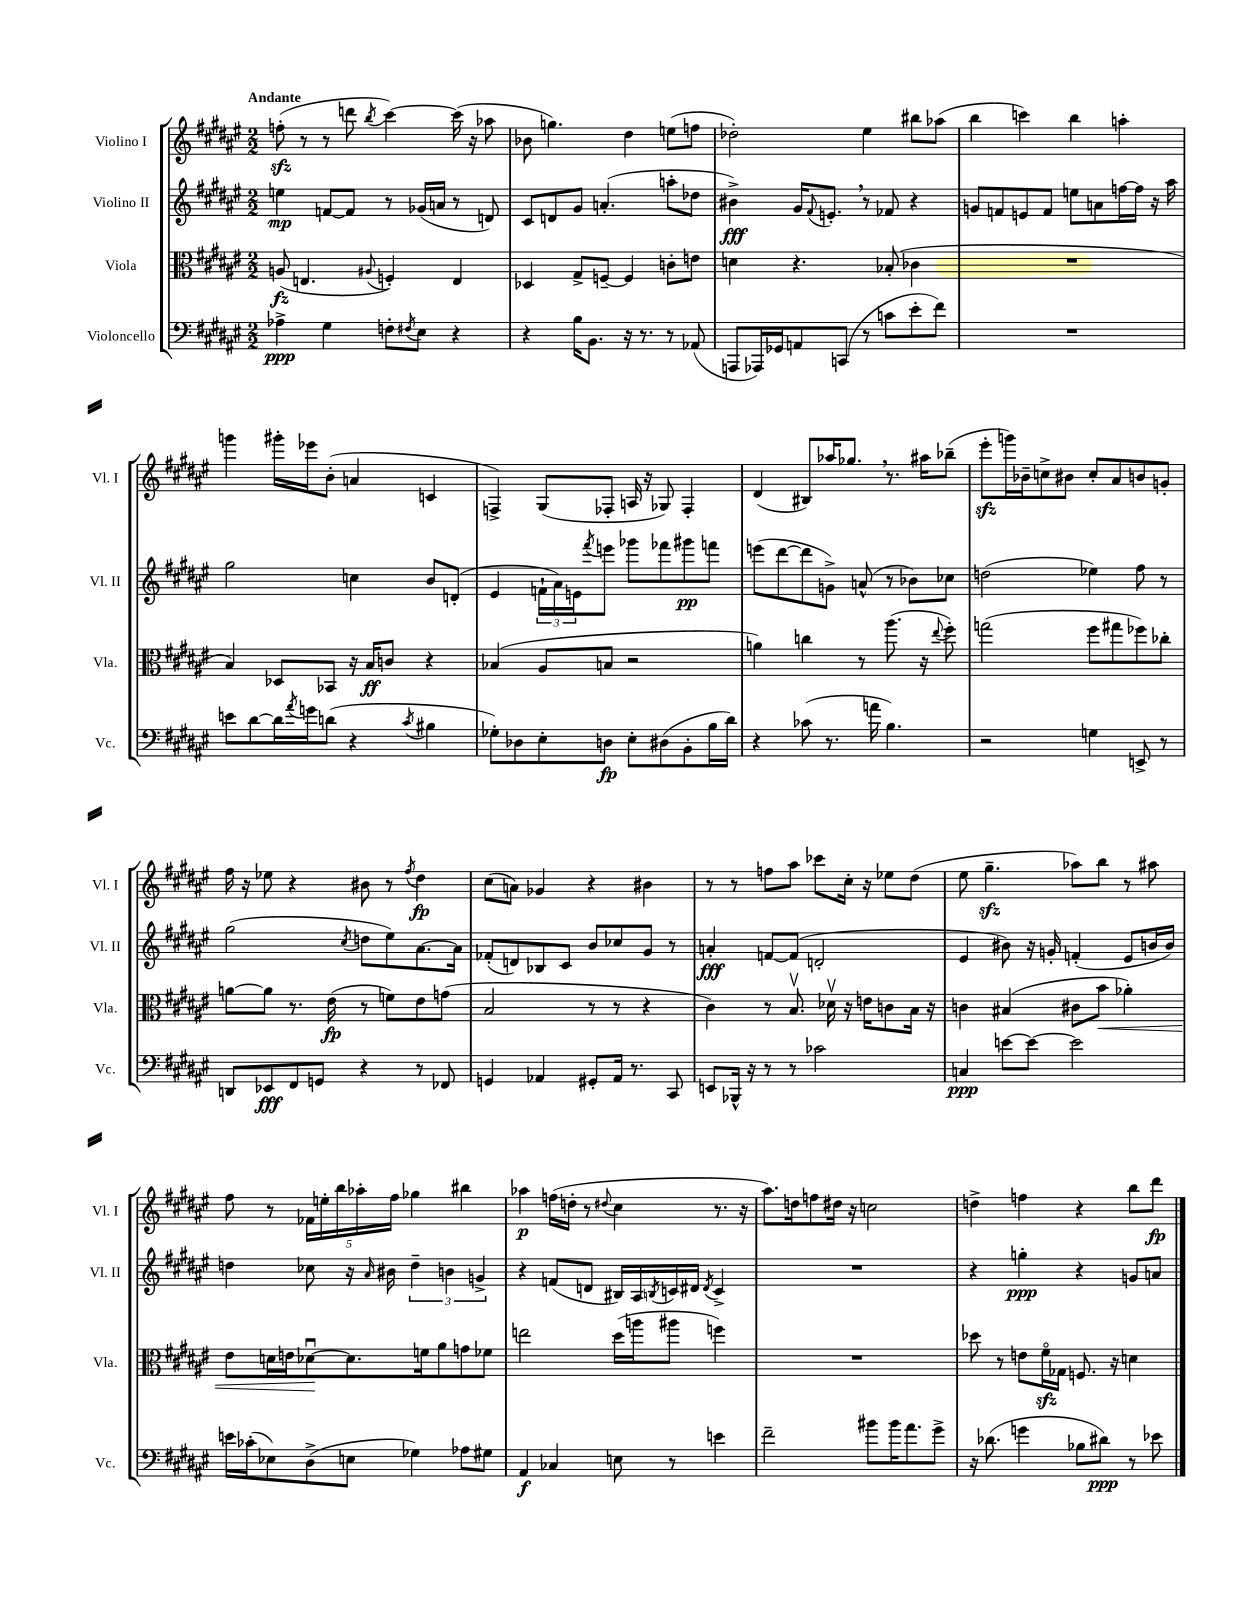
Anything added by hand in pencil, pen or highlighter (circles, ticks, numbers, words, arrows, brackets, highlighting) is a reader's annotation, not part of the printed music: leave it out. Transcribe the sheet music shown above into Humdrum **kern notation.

**kern	**kern	**kern	**kern
*staff4	*staff3	*staff2	*staff1
*clefF4	*clefC3	*clefG2	*clefG2
*k[f#c#g#d#a#e#]	*k[f#c#g#d#a#e#]	*k[f#c#g#d#a#e#]	*k[f#c#g#d#a#e#]
*M2/2	*M2/2	*M2/2	*M2/2
4A-^\	(8A/	4ee\	(8ff'\
.	4.E/	.	8r
4G#\	.	[8f/L	8r
.	.	8f/]J	8ddd\
.	8qqA#/	.	8qbb/
8F'\L	4F'/)	8r	[4ccc#\)
8qF#/	.	.	.
8E#\J	.	(16g-/LL	.
.	.	16a/JJ	.
4r	4E/	8r	(16ccc#\]
.	.	.	16r
.	.	8d/)	8aa-\
=	=	=	=
4r	4D-/	8c#/L	8b-\
.	.	8d/	4.gg\)
16B\LK	8G#^/L	8g#/J	.
8.BB\J	.	.	.
.	[8F~/J	(4.a'/	.
16r	4F/]	.	4dd#\
8.r	.	.	.
8r	8c'\L	8aa'\L	(8ee\L
(8AA-/	8e\J	8dd-\J	8ff\J
=	=	=	=
8AAA/L	4d\	4b#^\)	2dd-'\)
16AAA-/L)	.	.	.
16GG-/J	.	.	.
8AA/	4.r	16g#/LK	.
.	.	8qqf#/	.
.	.	8.e'/J	.
(8CC/J	.	.	.
8r	.	8r	4ee#\
8c\L	(8B-'/	8f-/	.
8e#'\	4c-\	4r	8bb#\L
8f#\J)	.	.	(8aa-\J
=	=	=	=
1r	1r	8g/L	4bb\
.	.	8f/	.
.	.	8e/	4ccc\)
.	.	8f/J	.
.	.	8ee\L	4bb\
.	.	8a\	.
.	.	[16ff\L	4aa'\
.	.	16ff\]JJ	.
.	.	16r	.
.	.	16aa#\	.
=	=	=	=
8e\L	4B/)	2gg#\	4ggg\
[8d#\	.	.	.
16d#\]L	8D-/L	.	16ggg#'\LL
8qa#/	.	.	.
16g\J	.	.	16eee-\J
(8d\J	8BB-/J	.	(8b'\J
4r	16r	4cc\	4a/
.	16B/LK	.	.
.	8c/J	.	.
8qc#/	.	.	.
4B#\	4r	8b/L	4c/
.	.	(8d'/J	.
=	=	=	=
8G-'\L)	(4B-/	4e#/	4F^/)
8D-\	.	.	.
8E#'\	8A#/L	24f`\LL	(8G#/L
.	.	24a#\)	.
.	.	24e\J	.
.	.	8qfff#/	.
8D\J	8B/J	8eee\J	8F-'/J
8E#'\L	2r	8ggg-\L	16A/
.	.	.	16r
(8D#\	.	8fff-\	8G-/)
8BB'\	.	8ggg#\	4F-'/
16B\L	.	8fff\J	.
16d#\JJ)	.	.	.
=	=	=	=
4r	4a\)	(8eee\L	(4d#/
.	.	[8ddd#\	.
(8c-\	4cc\	8ddd#\]	8B#/L)
8.r	.	8g^\J)	16aa-/K
.	.	.	8.gg-/J
.	8r	(8a^^/	.
16a\	.	.	.
4.B\)	(8.aa#\	8r	8.r
.	.	8b-\L)	.
.	16r	.	16aa#\LK
.	8qqee#/	.	.
.	8ff#'\)	8cc-\J	(8bb-~\J
=	=	=	=
2r	(2gg\	(2dd\	8eee#'\L
.	.	.	16ggg\L)
.	.	.	16b-~\J
.	.	.	8cc^\
.	.	.	8b#\J
4G\	8ff#\L	4ee-\)	8cc'/L
.	8gg#\	.	8a#/
8EE^/	8ff-\)	8ff#\	8b/
8r	8cc-'\J	8r	8g'/J
=	=	=	=
8DD/L	[8a\L	(2gg#\	16ff#\
.	.	.	16r
8EE-/	8a\]J	.	8ee-\
8FF#/	8.r	.	4r
8GG/J	.	.	.
.	(16e#\	.	.
.	.	8qcc#/	.
4r	8r	8dd\L	8b#\
.	8f\L)	8ee#\)	8r
.	.	.	8qff#/
8r	8e#\	[8.a#\	4dd#\
8FF-/	(8g\J	.	.
.	.	16a#\]Jk	.
=	=	=	=
4GG/	2B/	(8f-'/L	(8cc#\L
.	.	8d/)	8a\J)
4AA-/	.	8B-/	4g-/
.	.	8c#/J	.
8GG#'/L	8r	8b/L	4r
16AA-/Jk	8r	8cc-/	.
8.r	.	.	.
.	4r	8g#/J	4b#\
8CC#/	.	8r	.
=	=	=	=
8EE/L	4c#\)	4a'/	8r
16BBB-^^/Jk	.	.	8r
16r	.	.	.
8r	8r	[8f/L	8ff\L
8r	8.Bv/	(8f/]J	8aa#\J
2c-\	.	2d'/	8ccc-\L
.	16d-v\	.	.
.	16r	.	16cc#'\Jk
.	16e\LK	.	16r
.	8c\	.	8ee-\L
.	16B\Jk	.	(8dd#\J
.	16r	.	.
=	=	=	=
4C/	4c\	4e#/	8ee#\
.	.	.	4.gg#~\
[8e\L	(4B#/	8b#\)	.
8e\_J	.	16r	.
.	.	16g'/	.
2e\]	8c#\L	(4f'/	8aa-\L)
.	8b\J	.	8bb\J
.	4a-'\)	8e#/L	8r
.	.	16b/L	8aa#\
.	.	16b/JJ)	.
=	=	=	=
16e\LL	8e#\L	4dd\	8ff#\
(16c-'\J	.	.	.
8E-\)	16d\L	.	8r
.	16e\J	.	.
(8D#^\	[8d-u\	8cc-\	20f-\LL
.	.	.	20ee'\
.	.	.	20bb\
8E\J	8.d-\]	16r	.
.	.	.	20aa-'\
.	.	16qqa#/	.
.	.	16b#\	.
.	.	.	20ff#\JJ
4G-\)	.	6dd~\	4gg-\
.	16f\k	.	.
.	8a#\	.	.
.	.	6b\	.
8A-\L	8g\	.	4bb#\
.	.	6g^/	.
8G#\J	8f-\J	.	.
=	=	=	=
4AA#/	2ee\	4r	4aa-\
4C-/	.	(8f/L	(16ff\LL
.	.	.	16dd'\JJ
.	.	8d/J	8r
.	.	.	8qqdd#/
8E\	(16dd#\LL	16B#/LL)	4cc#\
.	16aa\J	16A#/	.
.	.	8qB/	.
8r	8aa#\J	16c/	.
.	.	16d#/JJ	.
.	.	8qd#/	.
4e\	4ff\)	4c^/	8.r
.	.	.	16r
=	=	=	=
2f#~\	1r	1r	8.aa#\L)
.	.	.	16dd\k
.	.	.	8ff\
.	.	.	16dd#\Jk
.	.	.	16r
8b#\L	.	.	2cc\
16b#\K	.	.	.
8.a#\	.	.	.
8g#^\J	.	.	.
=	=	=	=
16r	8dd-\	4r	4dd^\
(8.d-\	.	.	.
.	8r	.	.
4g\	8e\L	4gg'\	4ff\
.	16f#o\L	.	.
.	16G-\JJ	.	.
8B-\L	8.F/	4r	4r
8d#\J)	.	.	.
.	16r	.	.
8r	4d\	8g/L	8bb\L
8e-\	.	8a/J	8ddd#\J
==	==	==	==
*-	*-	*-	*-
